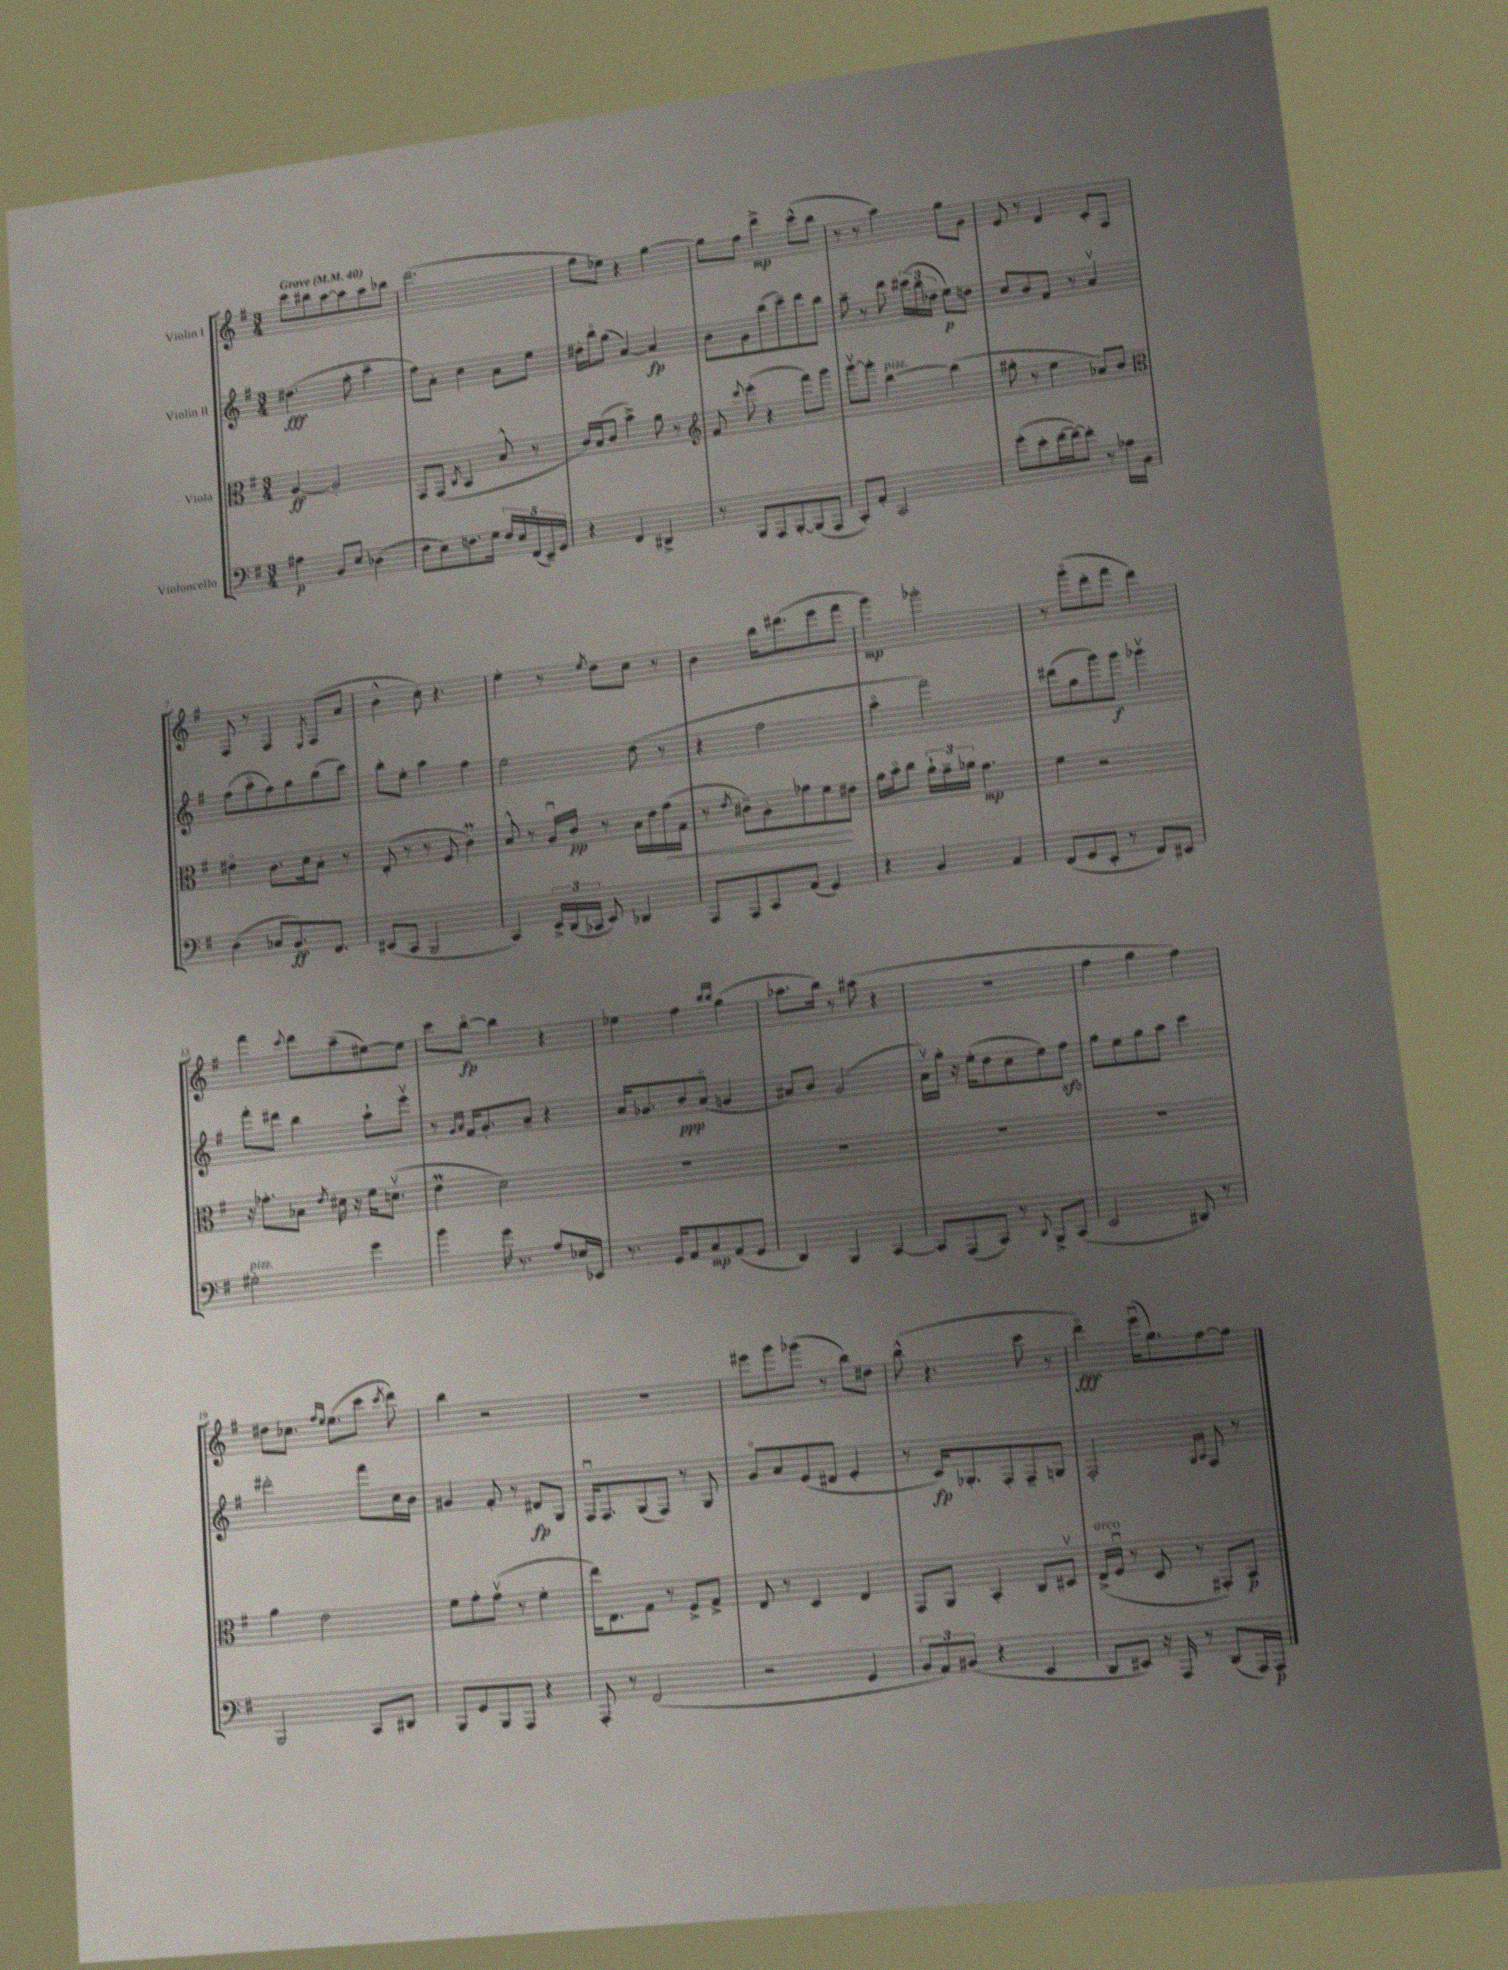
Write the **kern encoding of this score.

**kern	**kern	**kern	**kern
*staff4	*staff3	*staff2	*staff1
*clefF4	*clefC3	*clefG2	*clefG2
*k[f#]	*k[f#]	*k[f#]	*k[f#]
*M3/4	*M3/4	*M3/4	*M3/4
*MM40	*MM40	*MM40	*MM40
4A#	[4A	(4.dd#	8ccc
.	.	.	8bb#
8BB	2A']	.	[8aa
8E	.	8ff#'	8aa]
(4D-	.	4aa~	8aa
.	.	.	8bb-
=	=	=	=
8F#	8GG	8ff#)	(2.ddd
8E)	(8GG	8a'	.
.	8qC	.	.
8.F	4BB	4cc	.
16G	.	.	.
20F	8B^^	8a	.
20E	.	.	.
(20FF#	.	.	.
.	8r	8ee	.
20EE~)	.	.	.
20GG	.	.	.
=	=	=	=
4r	16c)	16dd#'	8gg
.	(16B	16bbo	.
.	8c	(8gg	8ee-)
4FF#	4b^)	[4a)	4r
4DD#^	8a	4a]	[4gg
.	8r	.	.
=	=	=	=
*	*clefG2	*	*
8r	8f#	8b	8gg]
.	8qqddd	.	.
8BBB	(8eee'	8g	8ff#
8AAA	4r	(8bb	4ddd^
[8BBB'	.	8ccc~)	.
(8BBB]	8fff#)	8ddd	(8ccc^^
8AAA	8ggg	8bb	8bb
=	=	=	=
8CC')	[8gggv	8aa~	8r
8AA'	8ggg']	8r	8r
2CC	[4bb	8ddd	4aa)
.	.	(24ccc#	.
.	.	24bb	.
.	.	24dd-	.
.	(4bb]	8ee)	8gg
.	.	8dd	8g
=	=	=	=
(8g'	8gg#'	8cc	8e
8e'	8r	8b	8r
[16f#	4ee	8f#	4d
16f#_)	.	.	.
8f#']	.	8r	.
8r	8a-)	4av	8c'
16A-	8b	.	8F#
16BB	.	.	.
=	=	=	=
*	*clefC3	*	*
(4D	4e#o	(8ff#	8F#
.	.	8aao	8r
8C-	8.c	8ff#)	4F#
8.BB)	.	8gg	.
.	16d	.	.
.	.	.	8qE
.	8B'	(8bb	(8F#
8.FF#	.	.	.
.	8r	8ccc)	8a
=	=	=	=
(8EE#	(8E'	8bb'	4b^^
8CC	8r	8ee'	.
2BBB	8r	4aa	8cc')
.	8F#	.	4.r
.	4c)	4ff#	.
=	=	=	=
4CC)	8B^^	2ee	4ee'
.	8r	.	.
24EE^	16Au	.	8r
(24DD	.	.	.
.	16c	.	.
24CC-	.	.	.
.	.	.	8qee
8EE)	8r	.	8dd
4DD-	16B	(8dd	8cc
.	16e	.	.
.	(16g	8r	8r
.	16G	.	.
=	=	=	=
8AAA	8r	4r	4b
.	8qe	.	.
8AAA	8c#~)	.	.
8CC	8A'	2ff#	16bb
.	.	.	(8.ddd#
(8AA	8g-	.	.
4GG)	8f#	.	8eee
.	8e#	.	8fff#
=	=	=	=
4r	16a	4aao	4ggg)
.	16bo	.	.
.	8cc	.	.
4BB	24a`	2fff#)	2ggg-'
.	24g~	.	.
.	24a-	.	.
.	4.g	.	.
4AA	.	.	.
=	=	=	=
(8FF#	4f#	(8ddd#	8r
8GG	.	8gg	(8gggo
8EE'	2r	8ggg)	8ddd'
8r	.	8ggg	8fff#
8FF#)	.	4ggg-v	4ddd)
8EE#	.	.	.
=	=	=	=
2G#'	16r	8fff#'	4fff#
.	8.g-'	.	.
.	.	8ddd#	.
.	.	.	8qqccc
.	8B-	4bb	8ddd
.	8qe	.	.
.	16d#	.	(8aa~
.	16r	.	.
4g	16f#	8aa`	[8ee#)
.	(8.dv	.	.
.	.	8eeev	8ee#]
=	=	=	=
4b	4e	8r	8ccc
.	.	16qqg	.
.	.	16qqa	.
.	.	16f#	[8bbo
.	.	8.g'	.
16g	2d)	.	4bb]
8.r	.	.	.
.	.	8a~	.
8A	.	4r	4r
16E-	.	.	.
16EE-	.	.	.
=	=	=	=
8.r	2.r	16a	4ee-
.	.	8.g-	.
16GG	.	.	.
8AA	.	8b	4ff#
8C	.	(8ao	.
.	.	.	16qqbb
.	.	.	16qqbb
(8AA	.	4g	(4gg
8GG	.	.	.
=	=	=	=
4DD)	2.r	8a#)	8.aa-
.	.	8b	.
.	.	.	16bb)
4BBB	.	(2g	8r
.	.	.	(8aa#
[4CC	.	.	4r
=	=	=	=
8CC]	2.r	16av)	2.r
.	.	16gg'	.
(8AAA	.	16r	.
.	.	(16ee'	.
8CC)	.	8dd	.
8r	.	8cc	.
8qqDD	.	.	.
8BBB^	.	8ee)	.
(8CC	.	8ff#	.
=	=	=	=
2EE	2.r	8gg	4ff#
.	.	8ee	.
.	.	8gg	4gg
.	.	8aa	.
8DD#)	.	4ccc	4ff#)
8r	.	.	.
=	=	=	=
2BBB	4a	2ddd#'	8dd#
.	.	.	8.cc-
.	2e	.	.
.	.	.	16qqff#
.	.	.	16qqee
.	.	.	(8.ee
8CC	.	8fff#	8ccc
.	.	.	8qccc
8DD#	.	16cc	8ddd)
.	.	16b	.
=	=	=	=
8BBB	8f#	4g#	4bb
8GG	8g'	.	.
8BBB	(8gv	8f#'	2r
8AAA	8r	8r	.
4r	4f#'	8d#	.
.	.	8G	.
=	=	=	=
8AAA'	16ee)	16F#u	2.r
.	8.E	8.F#	.
8r	.	.	.
(2FF#	8G	(8G	.
.	8r	8F#)	.
.	8F#^	8r	.
.	8G^	8G	.
=	=	=	=
2r	8E	8go	8eee#
.	8r	8a	8ggg
.	4D	(8e	(8ggg-
.	.	8d#	8r
4GG	4E	4e'	8bb)
.	.	.	8dd#
=	=	=	=
12BB	8GG	8r	(8bb^^
12AA)	.	.	.
.	8AA	16c)	4.r
(12BB#	.	.	.
.	.	8.G-'	.
4r	4BB'	.	.
.	.	8F#'	.
4EE	8C	8F#~	8ccc
.	8D#v	8G	8r
=	=	=	=
8DD	(16E^	2F#'	4dddo)
.	16F#u	.	.
8EE#)	8r	.	.
16r	8D	.	(16eeeu
16AAA	.	.	8.gg)
8r	8r	.	.
.	.	16qqG	.
.	.	16qqA	.
(8DD	8GG#')	8F#	[8ff#
16AAA)	8BB	8r	8ff#]
16AAA	.	.	.
==	==	==	==
*-	*-	*-	*-
